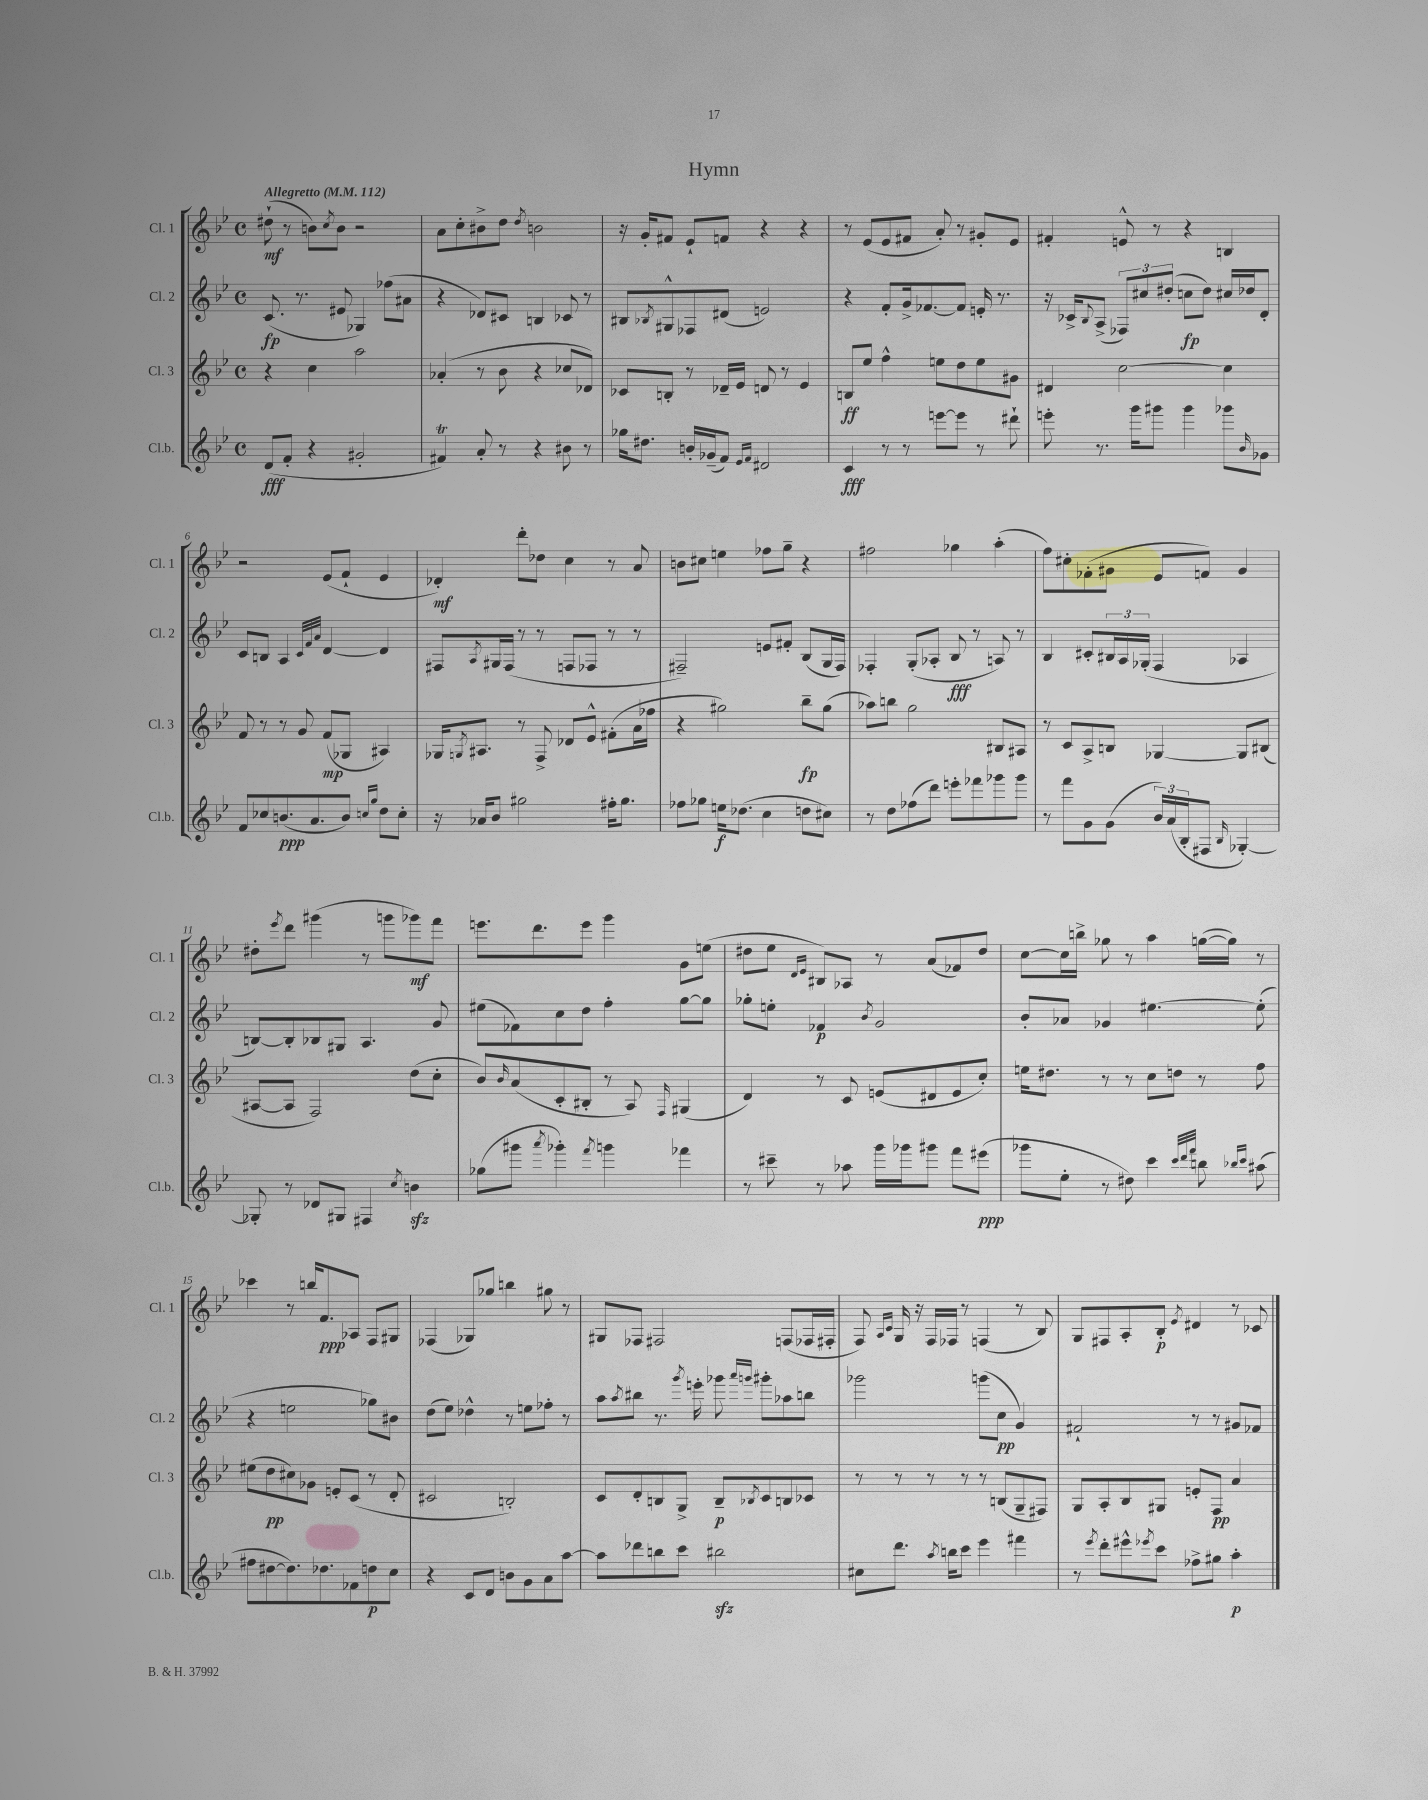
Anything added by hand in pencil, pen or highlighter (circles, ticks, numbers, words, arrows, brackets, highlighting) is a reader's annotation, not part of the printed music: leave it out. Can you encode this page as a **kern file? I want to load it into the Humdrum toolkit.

**kern	**dynam	**kern	**dynam	**kern	**dynam	**kern	**dynam
*part4	*part4	*part3	*part3	*part2	*part2	*part1	*part1
*staff4	*staff4	*staff3	*staff3	*staff2	*staff2	*staff1	*staff1
*I"Cl.b.	*	*I"Cl. 3	*	*I"Cl. 2	*	*I"Cl. 1	*
*I'Cl.b.	*	*I'Cl. 3	*	*I'Cl. 2	*	*I'Cl. 1	*
*clefG2	*	*clefG2	*	*clefG2	*	*clefG2	*
*k[b-e-]	*	*k[b-e-]	*	*k[b-e-]	*	*k[b-e-]	*
*M4/4	*	*M4/4	*	*M4/4	*	*M4/4	*
*met(c)	*	*met(c)	*	*met(c)	*	*met(c)	*
*MM112	*	*MM112	*	*MM112	*	*MM112	*
=1	=1	=1	=1	=1	=1	=1	=1
!	!	!	!	!	!	!LO:TX:a:B:t=Allegretto	!
(8d/L	fff	4r	.	(8.c/	fp	(8dd#X`\	mf
8f'/J	.	.	.	.	.	8r	.
.	.	.	.	8.r	.	.	.
4r	.	4cc\	.	.	.	8bn\L)	.
.	.	.	.	.	.	8qcc/	.
.	.	.	.	8e#X/	.	8b\J	.
2g#X'/	.	2aa\	.	4G-X/)	.	2r	.
.	.	.	.	(8ff-X\L	.	.	.
.	.	.	.	8a#X\J	.	.	.
=2	=2	=2	=2	=2	=2	=2	=2
4f#Xt/)	.	(4a-X'/	.	4r	.	8a\L	.
.	.	.	.	.	.	8cc'\	.
8a'/	.	8r	.	8d-X/L)	.	8b#X^\	.
8r	.	8b-\	.	8c#X/J	.	8dd\J	.
.	.	.	.	.	.	8qdd/	.
4r	.	4r	.	4Bn/	.	2bn\	.
8b#X\	.	8cc-X/L	.	8c-X/	.	.	.
8r	.	8d-X/J)	.	8r	.	.	.
=3	=3	=3	=3	=3	=3	=3	=3
16gg-X\KL	.	8c-X/L	.	8B#X/L	.	16r	.
8.dd#X\J	.	.	.	.	.	16g'/KL	.
.	.	.	.	8qB-X/	.	.	.
.	.	8Bn'/J	.	8G#X^^/	.	8f#X/J	.
16bn'/LL	.	8r	.	8F-X/	.	8e-`/L	.
(16g-X~/J	.	.	.	.	.	.	.
8f/J)	.	16d-X~/LL	.	(8d#X/J	.	8fn/J	.
.	.	16e-/JJ	.	.	.	.	.
16qqe-/LL	.	.	.	.	.	.	.
16qqf/JJ	.	.	.	.	.	.	.
2d#X/	.	8dn/	.	2en/)	.	4r	.
.	.	8r	.	.	.	.	.
.	.	4e-/	.	.	.	4r	.
=4	=4	=4	=4	=4	=4	=4	=4
4c/	fff	8Bn/L	ff	4r	.	8r	.
.	.	8ee-/J	.	.	.	(8e-/L	.
8r	.	4ff^^\	.	8f'/L	.	8e-/	.
8r	.	.	.	16g^/k	.	8f#X/J	.
.	.	.	.	[8.f-X/	.	.	.
[8eeen\L	.	8een\L	.	.	.	8a'/)	.
8eee\J]	.	8dd\	.	8f-/J]	.	8r	.
8r	.	8ee\	.	16en'/	.	8g#X'/L	.
.	.	.	.	8.r	.	.	.
8ddd#X`\	.	8g#X\J	.	.	.	8e-/J	.
=5	=5	=5	=5	=5	=5	=5	=5
8eeen'\	.	4d#X/	.	16r	.	4f#X'/	.
.	.	.	.	16c-X^/KL	.	.	.
.	.	.	.	8qqB-/	.	.	.
8.r	.	.	.	(8A^/J	.	.	.
.	.	[2cc\	.	12F-X/L)	.	8en^^/	.
16ggg\KL	.	.	.	.	.	.	.
.	.	.	.	12cc#X/	.	.	.
8ggg#X\J	.	.	.	.	.	8r	.
.	.	.	.	(12dd#X'/J	.	.	.
4ggg#\	.	.	.	8ccn\L	fp	4r	.
.	.	.	.	8dd#\J)	.	.	.
8ggg-X\L	.	4cc\]	.	16cc#X/LL	.	4Bn/	.
.	.	.	.	16dd-X/J	.	.	.
16qqb-/	.	.	.	.	.	.	.
8g-X\J	.	.	.	8d'/J	.	.	.
!!LO:LB:g=z
=6	=6	=6	=6	=6	=6	=6	=6
8f/L	.	8f/	.	8c/L	.	2r	.
8cc-X/	.	8r	.	8Bn/J	.	.	.
(8.bn/	ppp	8r	.	4A/	.	.	.
.	.	8g/	.	.	.	.	.
8.a/	.	.	.	.	.	.	.
.	.	.	.	32qqc/LLL	.	.	.
.	.	.	.	32qqf/	.	.	.
.	.	.	.	32qqa/JJJ	.	.	.
.	.	(8f/L	mp	[4d/	.	(8e-/L	.
8b/J)	.	8G-X/J	.	.	.	8f`/J	.
16qqccn/LL	.	.	.	.	.	.	.
16qqgg/JJ	.	.	.	.	.	.	.
8dd\L	.	4A#X/)	.	4d/]	.	4e-/	.
8cc'\J	.	.	.	.	.	.	.
=7	=7	=7	=7	=7	=7	=7	=7
16r	.	16G-X/KL	.	8F#X/L	.	4d-X'/)	mf
.	.	8qGn/	.	.	.	.	.
16a-X/KL	.	8.A#X/J	.	.	.	.	.
.	.	.	.	8qA/	.	.	.
8b-/J	.	.	.	16G#X/L	.	.	.
.	.	.	.	(16F#/JJ	.	.	.
2gg#X\	.	8r	.	8r	.	8ddd'\L	.
.	.	8F^/	.	8r	.	8dd-X\J	.
.	.	8d-X/L	.	8Fn/L	.	4cc\	.
.	.	8e-^^/J	.	8F-X/J	.	.	.
16ff#X'\KL	.	(8f#X'\L	.	8r	.	8r	.
8.gg#\J	.	.	.	.	.	.	.
.	.	16a\L	.	8r	.	8a/	.
.	.	16ff-X\JJ	.	.	.	.	.
=8	=8	=8	=8	=8	=8	=8	=8
8ff-X\L	.	4r	.	2F#X~/)	.	8bn\L	.
8gg-X\J	.	.	.	.	.	8cc#X\J	.
16een\KL	f	2gg#X\)	.	.	.	4een\	.
(8.dd-X\J	.	.	.	.	.	.	.
4cc\	.	.	.	8en/L	.	8ff-X\L	.
.	.	.	.	8f#X'/J	.	8gg~\J	.
8ddn\L	.	8bb-~\L	fp	(8B-/L	.	4r	.
8cc#X\J)	.	(8gg#\J	.	16G/L	.	.	.
.	.	.	.	16F#/JJ)	.	.	.
=9	=9	=9	=9	=9	=9	=9	=9
8r	.	8aa-X\L)	.	4F-X'/	.	2ff#X\	.
8dd\L	.	8bbn\J	.	.	.	.	.
(8ff-X\	.	2gg\	.	(8G'/L	.	.	.
8ddd\J)	.	.	.	8A-X'/J	.	.	.
8eeen'\L	.	.	.	8B-/	fff	4gg-X\	.
8fff-X\	.	.	.	8r	.	.	.
8ggg-X\	.	8B#X/L	.	8An/)	.	(4aa'\	.
8ggg-\J	.	8A#X/J	.	8r	.	.	.
=10	=10	=10	=10	=10	=10	=10	=10
8r	.	8r	.	4B-/	.	8ff\L)	.
8fff\L	.	8c/L	.	.	.	8cc#X'\	.
8g\	.	8A^/	.	8c#X'/L	.	(8f-X'\	.
(8g\J	.	8Bn/J	.	24B#X/L	.	8g#X\J	.
.	.	.	.	24A/	.	.	.
.	.	.	.	(24G-X'/JJ	.	.	.
24b-/LL)	.	[4G-X/	.	4F/	.	8e-/L	.
(24a/	.	.	.	.	.	.	.
24B-'/J	.	.	.	.	.	.	.
8F#X/J	.	.	.	.	.	8fn/J)	.
16qqB-/	.	.	.	.	.	.	.
[4G-X'/)	.	8G-/L]	.	4A-X/	.	4g#/	.
.	.	(8B#X/J	.	.	.	.	.
!!LO:LB:g=z
=11	=11	=11	=11	=11	=11	=11	=11
8G-X'/]	.	[8A#X/L	.	[8Bn/L)	.	8dd#X'\L	.
.	.	.	.	.	.	8qeee-/	.
8r	.	8A#/J]	.	8B'/]	.	8ddd\J	.
8d-X/L	.	2F/)	.	8B-X/	.	(4ggg#X\	.
8G#X/J	.	.	.	8G#X/J	.	.	.
4F#X/	.	.	.	4.A/	.	8r	.
.	.	.	.	.	.	8gggn\L	.
8qcc/	.	.	.	.	.	.	.
4bnzz\	.	(8dd\L	.	.	.	8ggg-X\)	mf
.	.	8cc'\J	.	8g/	.	8fff\J	.
=12	=12	=12	=12	=12	=12	=12	=12
(8gg-X\L	.	8b-/L)	.	(8ee#X\L	.	8.eeen\L	.
.	.	16qqb-/	.	.	.	.	.
8ggg#X\J	.	(8a/	.	8f-X\)	.	.	.
.	.	.	.	.	.	8.ddd\	.
8qaaa/	.	.	.	.	.	.	.
4ggg-X'\)	.	8c'/	.	8cc\	.	.	.
.	.	8B#X'/J	.	8dd\J	.	8eee\J	.
8qfff/	.	.	.	.	.	.	.
4gggn\	.	8r	.	4ff'\	.	4ggg\	.
.	.	8A/)	.	.	.	.	.
.	.	16qqF/	.	.	.	.	.
4fff-X\	.	(4G#X/	.	[8gg\L	.	8g\L	.
.	.	.	.	8gg\J]	.	(8een\J	.
=13	=13	=13	=13	=13	=13	=13	=13
8r	.	4d/)	.	8gg-X'\L	.	8dd#X\L	.
8ccc#X~\	.	.	.	8een'\J	.	8ee-\J	.
.	.	.	.	.	.	16qqd/LL	.
.	.	.	.	.	.	16qqe-/JJ	.
8r	.	8r	.	4f-X/	p	8B#X/L)	.
8aa-X\	.	8c/	.	.	.	8A-X/J	.
.	.	.	.	8qb-/	.	.	.
16ggg\LL	.	(8en/L	.	2g/	.	8r	.
16ggg-X\J	.	.	.	.	.	.	.
8ggg#X\J	.	8d#X/	.	.	.	(8a/L	.
8fff\L	.	8e/	.	.	.	8f-X/)	.
(8eee#X\J	ppp	8cc'/J)	.	.	.	8dd#/J	.
=14	=14	=14	=14	=14	=14	=14	=14
8ggg-X\L	.	16een\KL	.	8b-'/L	.	[8cc\L	.
.	.	8.dd#X\J	.	.	.	.	.
8ee-'\J	.	.	.	8a-X/J	.	16cc\L]	.
.	.	.	.	.	.	16bbn^\JJ	.
8r	.	8r	.	4g-X/	.	8gg-X\	.
8dd#X\)	.	8r	.	.	.	8r	.
4ccc\	.	8cc\L	.	[4.ee#X\	.	4aa\	.
.	.	8ddn\J	.	.	.	.	.
32qqccc/LLL	.	.	.	.	.	.	.
32qqddd/	.	.	.	.	.	.	.
32qqfff/JJJ	.	.	.	.	.	.	.
8bbn\	.	8r	.	.	.	([16ggn\LL	.
.	.	.	.	.	.	16gg\JJ])	.
16qqbb-X/LL	.	.	.	.	.	.	.
16qqccc/JJ	.	.	.	.	.	.	.
(8aa#X\	.	8ff\	.	(8ee#'\]	.	8r	.
!!LO:LB:g=z
=15	=15	=15	=15	=15	=15	=15	=15
8ff#X\L	.	(8ee#X\L	.	4r	.	4ccc-X\	.
[8dd#X\	.	8dd\	pp	.	.	.	.
8.dd#\])	.	8cc#X\)	.	2een\	.	8r	.
.	.	8g-X\J	.	.	.	16bbn/KL	.
8.dd-X\	.	.	.	.	.	8.f/	ppp
.	.	8en'/L	.	.	.	.	.
8f-X\	.	(8c/J	.	.	.	8A-X/J	.
8ddn\	p	8r	.	8gg-X\L)	.	8F/L	.
8cc\J	.	8d'/	.	8b#X\J	.	8G#X/J	.
=16	=16	=16	=16	=16	=16	=16	=16
4r	.	2c#X/	.	(8dd\L	.	(4F-X/	.
.	.	.	.	8ee-\J)	.	.	.
8c/L	.	.	.	4dd-X^^\	.	8G-X/L)	.
8d/J	.	.	.	.	.	8gg-X/J	.
8bn\L	.	2Bn'/)	.	8r	.	4bbn\	.
8g\	.	.	.	8een\L	.	.	.
8a\	.	.	.	8ff-X'\J	.	8gg#X\	.
[8aa\J	.	.	.	8r	.	8r	.
=17	=17	=17	=17	=17	=17	=17	=17
8aa\L]	.	8c/L	.	8aa\L	.	8G#X/L	.
.	.	.	.	8qaa/	.	.	.
8ddd-X\	.	8d'/	.	8bb#X\J	.	8F-X/J	.
8bbn\	.	8Bn/	.	8.r	.	2F#X/	.
8ccc\J	.	8G^/J	.	.	.	.	.
.	.	.	.	8qggg/	.	.	.
.	.	.	.	16eeen'\	.	.	.
2bb#Xzz\	.	8B~/L	p	8ggg-X\	.	.	.
.	.	.	.	16qqaaa/LL	.	.	.
.	.	8qB-X/	.	16qqgggn/JJ	.	.	.
.	.	8c/	.	8ggg#X'\L	.	.	.
.	.	8Bn/	.	8aa-X\	.	(8Fn/L	.
.	.	8c-X/J	.	8bbn\J	.	16F-X/L	.
.	.	.	.	.	.	16F#X'/JJ	.
=18	=18	=18	=18	=18	=18	=18	=18
8cc#X\L	.	8r	.	2ggg-X\	.	8F/)	.
.	.	.	.	.	.	16qqA/LL	.
.	.	.	.	.	.	16qqc/JJ	.
8.ddd\J	.	8r	.	.	.	16G/	.
.	.	.	.	.	.	16r	.
.	.	8r	.	.	.	16F/LL	.
8qaa/	.	.	.	.	.	.	.
16bbn\KL	.	.	.	.	.	16F-X/JJ	.
8ccc\J	.	8r	.	.	.	8r	.
4eee-\	.	8r	.	(8gggn\L	.	(4Fn/	.
.	.	(8Bn/L	.	8cc\J	pp	.	.
4fff#X\	.	8G~/	.	4g/)	.	8r	.
.	.	8F#X/J)	.	.	.	8B-/)	.
=19	=19	=19	=19	=19	=19	=19	=19
8r	.	8G/L	.	2f#X`/	.	8G/L	.
8qeee-/	.	.	.	.	.	.	.
8ddd'\L	.	8A'/	.	.	.	8F#X/	.
8eee#X^^\	.	8B-/	.	.	.	8A'/	.
8qeee-X/	.	.	.	.	.	.	.
8ccc\J	.	8G#X/J	.	.	.	8B-'/J	p
.	.	.	.	.	.	8qe-/	.
8ff-X^\L	.	8en'/L	.	8r	.	4d#X/	.
8gg#X\J	.	8F/J	pp	8r	.	.	.
4aa'\	p	4a/	.	8g#X/L	.	8r	.
.	.	.	.	8f-X/J	.	8c-X/	.
==	==	==	==	==	==	==	==
*-	*-	*-	*-	*-	*-	*-	*-
